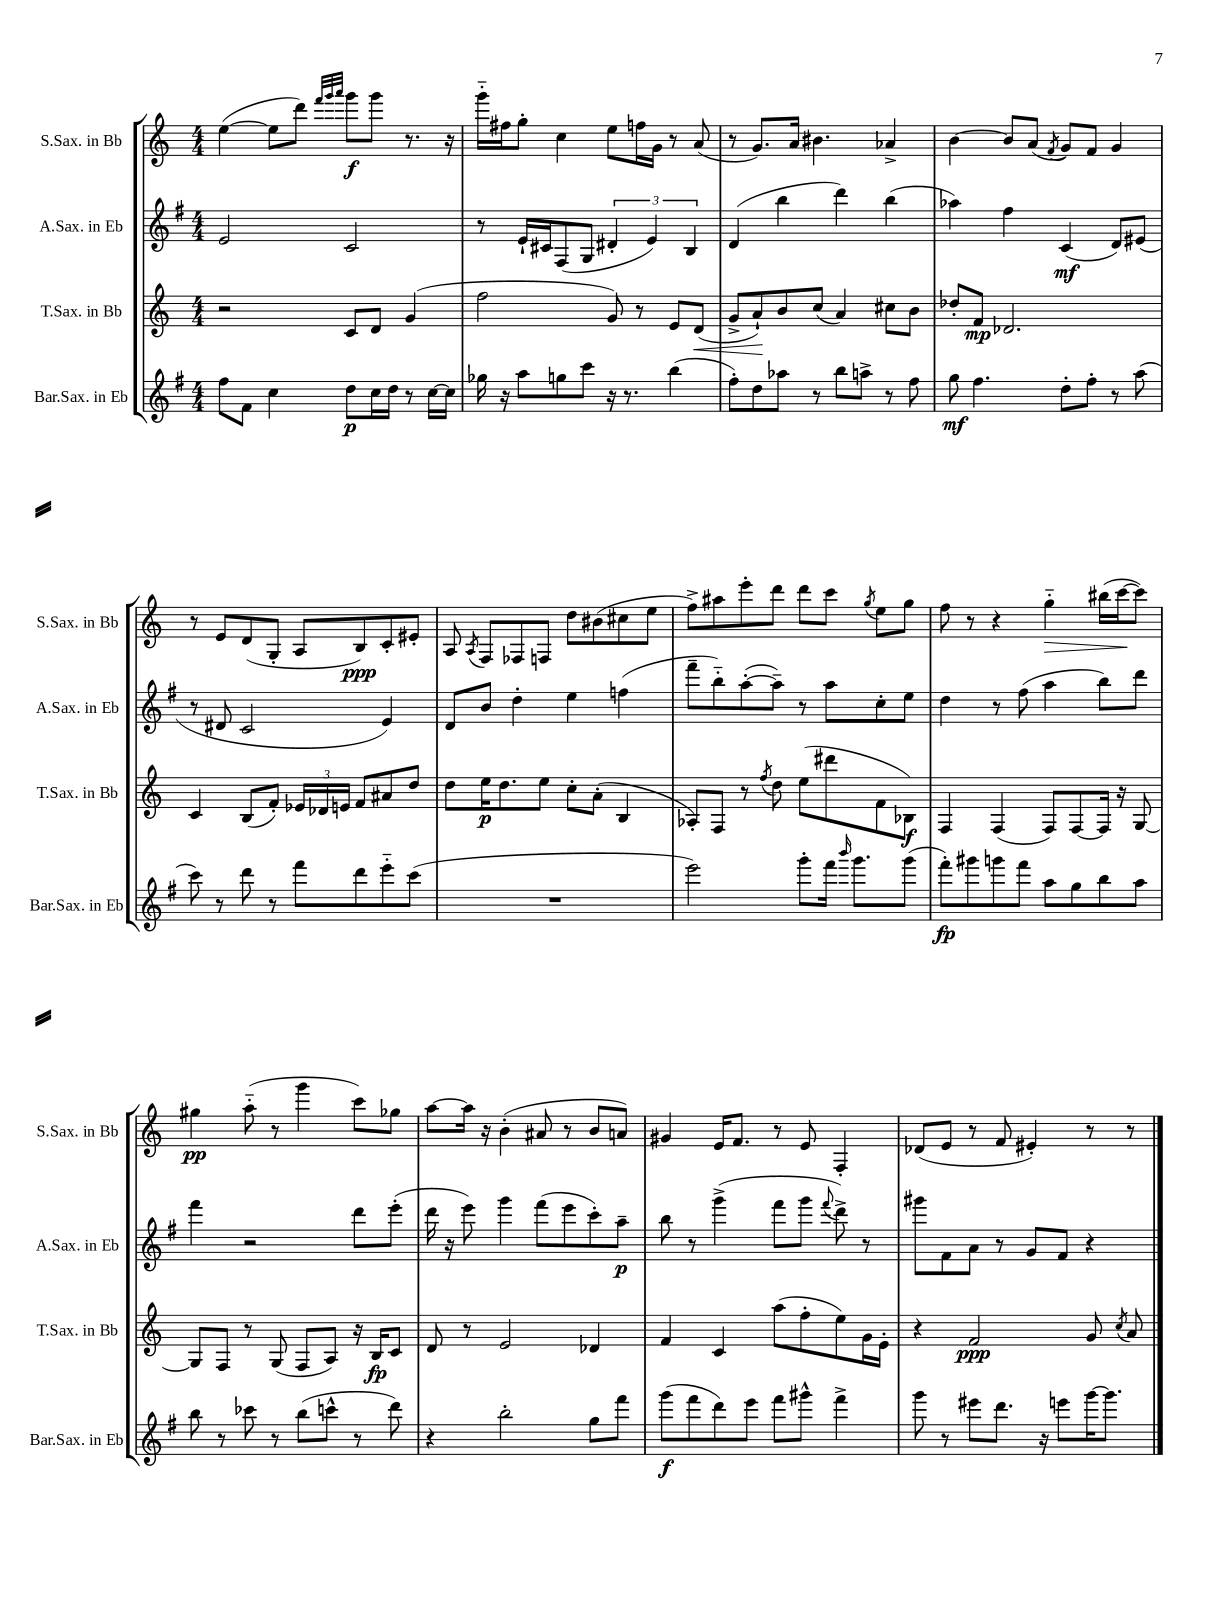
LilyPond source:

<<
\new StaffGroup <<
\new Staff = "s0" \with { instrumentName = "S.Sax. in Bb" shortInstrumentName = "S.Sax. in Bb" } {
    \clef treble \key c \major \numericTimeSignature \time 4/4
    \autoBeamOff e''4~( e''8[ d'''8]) \grace { f'''32[ g'''32 a'''32] } g'''8[\f g'''8] r8. r16 |
    g'''16[-_ fis''16 g''8]-. c''4 e''8[ f''16 g'16] r8 a'8( |
    r8 g'8.[) a'16] bis'4. aes'4-> |
    b'4~ b'8[ a'8]( \acciaccatura { f'8 } g'8[) f'8] g'4 |
    r8 e'8[ d'8( g8]-. a8[ b8\ppp) c'8-. eis'8]-. |
    a8 \acciaccatura { a8 } f8[ fes8 f8] d''8[ bis'8( cis''8 e''8] |
    f''8[->) ais''8 e'''8-. d'''8] d'''8[ c'''8] \acciaccatura { g''8 } e''8[ g''8] |
    f''8 r8 r4 g''4-_\> bis''16[( c'''16~\! c'''8]) |
    gis''4\pp a''8-_( r8 g'''4 c'''8[) ges''8] |
    a''8[~ a''16] r16 b'4-.( ais'8 r8 b'8[ a'8]) |
    gis'4 e'16[ f'8.] r8 e'8 f4-. |
    des'8[( e'8] r8 f'8 eis'4-.) r8 r8 \bar "|." |
}
\new Staff = "s1" \with { instrumentName = "A.Sax. in Eb" shortInstrumentName = "A.Sax. in Eb" } {
    \clef treble \key g \major \numericTimeSignature \time 4/4
    \autoBeamOff e'2 c'2 |
    r8 e'16[-! cis'16 fis8( g8] \tuplet 3/2 { dis'4-. e'4) b4 } |
    d'4( b''4 d'''4) b''4( |
    aes''4) fis''4 c'4\mf( d'8[) eis'8]( |
    r8 dis'8 c'2 e'4) |
    d'8[ b'8] d''4-. e''4 f''4( |
    fis'''8[-- b''8-_) a''8~-.( a''8]--) r8 a''8[ c''8-. e''8] |
    d''4 r8 fis''8( a''4 b''8[) d'''8] |
    fis'''4 r2 d'''8[ e'''8]-.( |
    d'''16 r16 e'''8) g'''4 fis'''8[( e'''8 c'''8-.) a''8]--\p |
    b''8 r8 g'''4->( fis'''8[ g'''8] \appoggiatura { fis'''8 } d'''8->) r8 |
    gis'''8[ fis'8 a'8] r8 g'8[ fis'8] r4 \bar "|." |
}
\new Staff = "s2" \with { instrumentName = "T.Sax. in Bb" shortInstrumentName = "T.Sax. in Bb" } {
    \clef treble \key c \major \numericTimeSignature \time 4/4
    \autoBeamOff r2 c'8[ d'8] g'4( |
    f''2 g'8) r8 e'8[ d'8]\<( |
    g'8[-> a'8-!\!) b'8 c''8]( a'4) cis''8[ b'8] |
    des''8[-. f'8]\mp des'2. |
    c'4 b8[( f'8]-.) \tuplet 3/2 { ees'16[ des'16 e'16] } f'8[ ais'8 d''8] |
    d''8[ e''16\p d''8. e''8] c''8[-. a'8]-.( b4 |
    aes8[-.) f8] r8 \acciaccatura { f''8 } d''8 e''8[( dis'''8 f'8 bes8]\f) |
    f4 f4( f8[) f8~ f16] r16 g8~ |
    g8[ f8] r8 g8( f8[ a8]) r16 b16[\fp c'8] |
    d'8 r8 e'2 des'4 |
    f'4 c'4 a''8[( f''8-. e''8) g'16 e'16]-. |
    r4 f'2\ppp g'8 \acciaccatura { c''8 } a'8 \bar "|." |
}
\new Staff = "s3" \with { instrumentName = "Bar.Sax. in Eb" shortInstrumentName = "Bar.Sax. in Eb" } {
    \clef treble \key g \major \numericTimeSignature \time 4/4
    \autoBeamOff fis''8[ fis'8] c''4 d''8[\p c''16 d''16] r8 c''16[~ c''16] |
    ges''16 r16 a''8[ g''8 c'''8] r16 r8. b''4( |
    fis''8[-.) d''8 aes''8] r8 b''8[ a''8]-> r8 fis''8 |
    g''8\mf fis''4. d''8[-. fis''8]-. r8 a''8( |
    c'''8) r8 d'''8 r8 fis'''8[ d'''8 e'''8-_ c'''8]( |
    R1 |
    e'''2) g'''8[-. fis'''16] \grace { b'''16 } g'''8.[ g'''8]( |
    fis'''8[-.\fp) gis'''8 g'''8 fis'''8] a''8[ g''8 b''8 a''8] |
    b''8 r8 ces'''8 r8 b''8[( c'''8]-^ r8 d'''8) |
    r4 b''2-. g''8[ fis'''8] |
    g'''8[\f( fis'''8 d'''8) e'''8] fis'''8[ gis'''8]-^ fis'''4-> |
    g'''8 r8 eis'''8[ d'''8.] r16 e'''8[ g'''16~ g'''8.] \bar "|." |
}
>>
>>
\layout { \context { \Score \remove "Bar_number_engraver" } }
